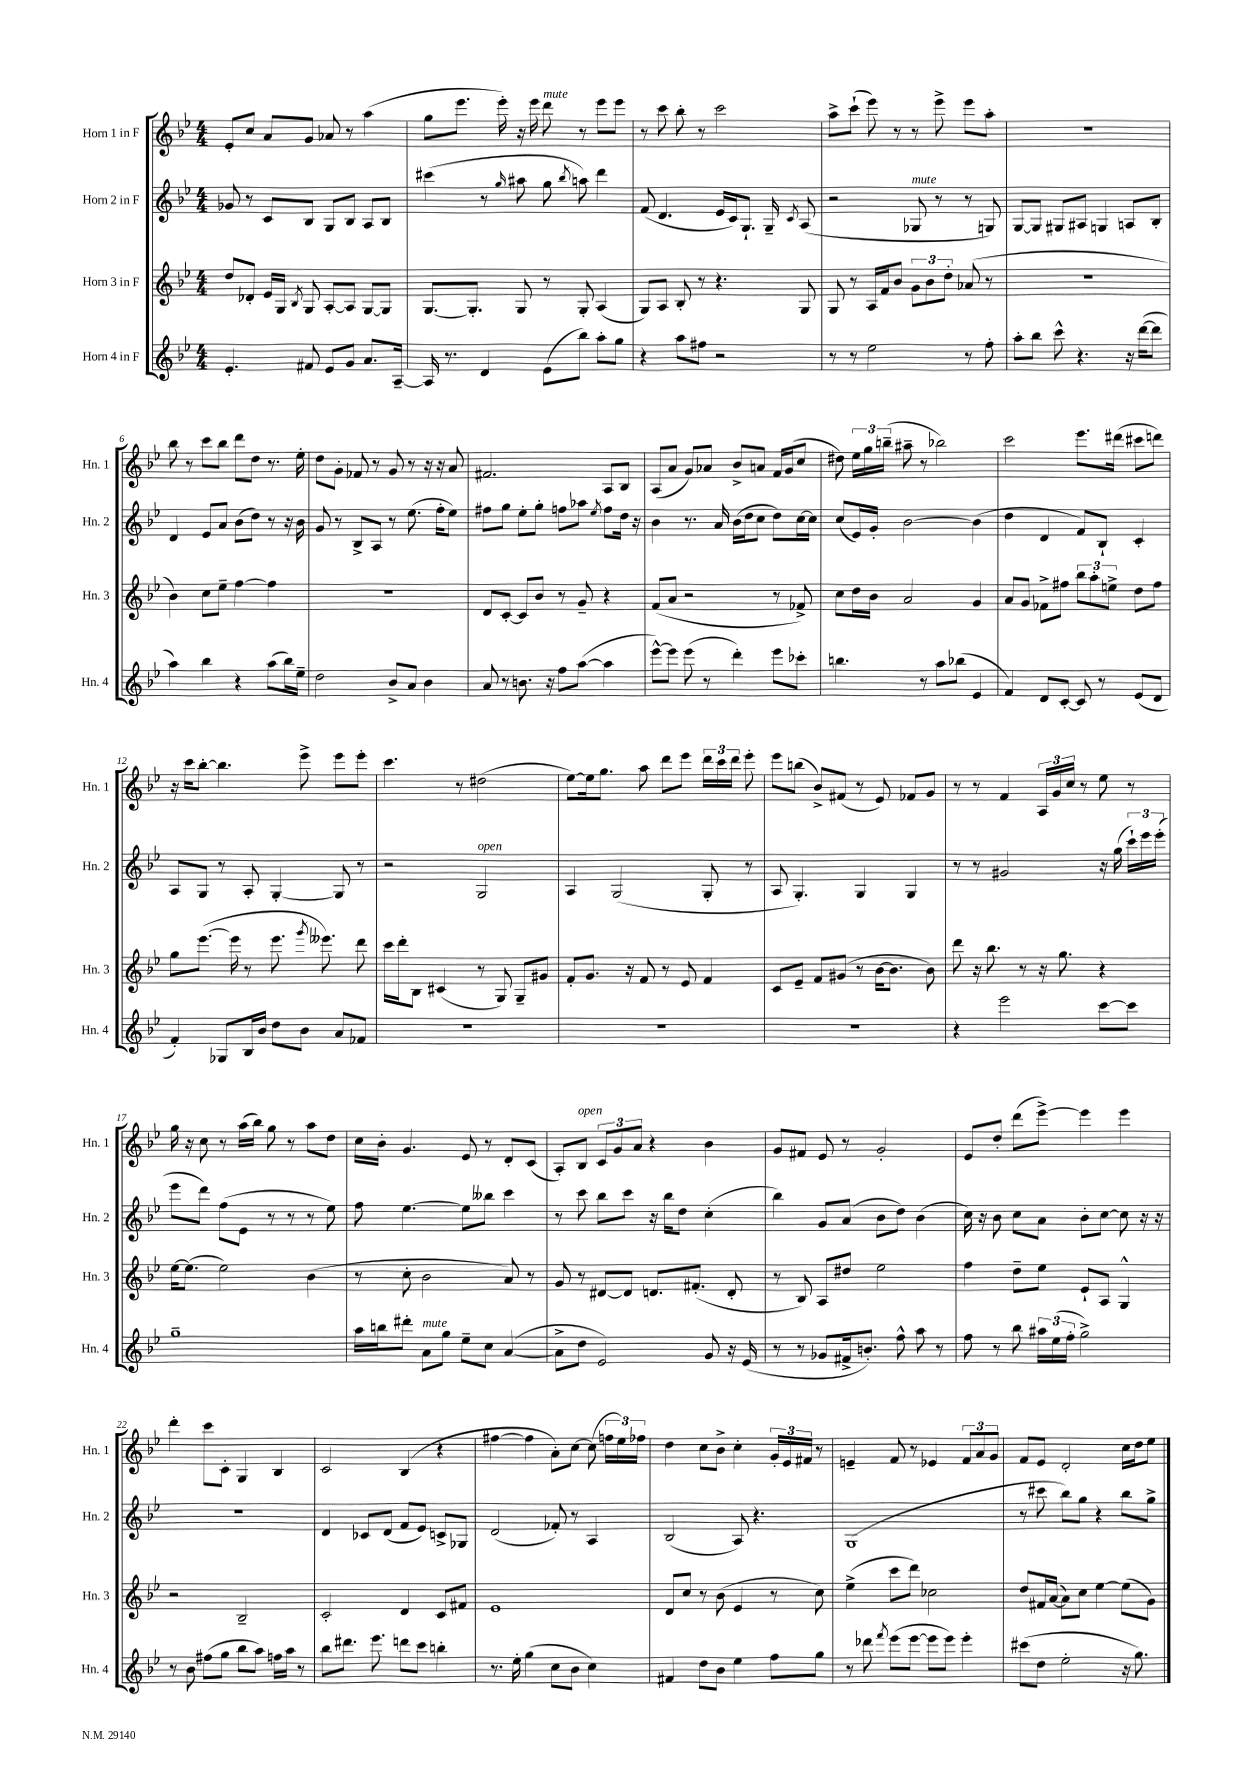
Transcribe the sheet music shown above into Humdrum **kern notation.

**kern	**kern	**kern	**kern
*part4	*part3	*part2	*part1
*staff4	*staff3	*staff2	*staff1
*I"Horn 4 in F	*I"Horn 3 in F	*I"Horn 2 in F	*I"Horn 1 in F
*I'Hn. 4	*I'Hn. 3	*I'Hn. 2	*I'Hn. 1
*clefG2	*clefG2	*clefG2	*clefG2
*k[b-e-]	*k[b-e-]	*k[b-e-]	*k[b-e-]
*M4/4	*M4/4	*M4/4	*M4/4
=1	=1	=1	=1
4.e-'/	8dd/L	8g-X/	8e-'/L
.	8d-X'/J	8r	8cc/J
.	16e-/LL	8c/L	8a/L
.	16G/JJ	.	.
.	8qB-/	.	.
8f#X/	8G/	8B-/J	8g/J
8e-/L	[8A'/L	8G/L	8a-X/
8g/J	8A/J]	8B-/J	8r
8.a/L	[8G/L	8A/L	(4aa\
.	8G/J]	8B-/J	.
[16A~/Jk	.	.	.
=2	=2	=2	=2
16A/]	[8.G/L	(4ccc#X\	8gg\L
8.r	.	.	.
.	.	.	8.eee-\J
.	8.G'/J]	.	.
4d/	.	8r	.
.	.	.	16eee-'\)
.	.	16qqgg/	.
.	8G/	8aa#X\	16r
.	.	.	16eee-\
!	!	!	!LO:TX:a:i:t=mute
(8e-\L	8r	8gg\	8ddd\
.	.	8qbb-/	.
8bb-\J)	8G'/	8aan\)	8r
8aa'\L	(4A/	4ddd\	8eee-\L
8gg\J	.	.	8eee-\J
=3	=3	=3	=3
4r	8G/L)	(8f/	8r
.	8A/J	4.d/	8ccc\
8aa\L	8B-'/	.	8bb-'\
8ff#X\J	8r	.	8r
2r	4.r	16e-/LL	2ccc\
.	.	16c/J)	.
.	.	8.G`/J	.
.	.	16G~/	.
.	.	8qc/	.
.	8G/	(8A/	.
=4	=4	=4	=4
8r	8G/	2r	8aa^\L
8r	8r	.	(8ccc`\J
2ee-\	16A/LL	.	8eee-\)
.	16f/J	.	.
.	8b-/J	.	8r
!	!	!LO:TX:a:i:t=mute	!
.	12g\L	8G-X/	8r
.	12b-\	.	.
.	.	8r	8eee-^\
.	12dd'\J	.	.
8r	(8a-X/	8r	8eee-\L
8ff'\	8r	8Gn/)	8aa'\J
=5	=5	=5	=5
8aa'\L	1r	[8G/L	1r
8bb-\J	.	8G/J]	.
8ccc^^\	.	8G#X/L	.
4.r	.	8A#X/J	.
.	.	4Gn/	.
16r	.	8An/L	.
([16ddd\KL	.	.	.
8ddd\J]	.	8B-'/J	.
!!LO:LB:g=z
=6	=6	=6	=6
4aa\)	4b-\)	4d/	8bb-\
.	.	.	8r
4bb-\	8cc\L	8e-/L	8ccc\L
.	8ee-~\J	8a/J	8bb-\J
4r	[4ff\	(8b-\L	8ddd\L
.	.	8dd\J)	8dd\J
(8aa\L	4ff\]	8r	8.r
16bb-\L)	.	16r	.
16ee-~\JJ	.	16b-\	16ee-'\
=7	=7	=7	=7
2dd\	1r	8g/	8dd\L
.	.	8r	8g'\J
.	.	8B-^/L	8f-X/
.	.	8A/J	8r
8b-^/L	.	8r	8g/
8a/J	.	(8.ee-\	8r
4b-\	.	.	16r
.	.	16ff'\KL	16r
.	.	8ee-\J)	8a/
=8	=8	=8	=8
8a/	8d/L	8ff#X\L	2.f#X/
8r	[8c'/J	8gg\J	.
8.bn\	8c/L]	8ee-'\L	.
.	8b-/J	8gg'\J	.
16r	.	.	.
8ff\L	8r	8ffn\L	.
([8aa\J	8g~/	8aa-X\J	.
.	.	8qee-/	.
4aa\]	4r	8ff\L	8A/L
.	.	16dd\Jk	8B-/J
.	.	16r	.
=9	=9	=9	=9
[8eee-^^\L)	(8f/L	4b-\	(8A/L
8eee-\J]	8a/J	.	8a/J
(8eee-\	2r	8.r	8g/L)
8r	.	.	8a-X/J
.	.	16a/	.
4ddd'\)	.	(16b-\LL	8b-^/L
.	.	16dd\J	.
.	.	8cc\J	8an/J
8eee-\L	8r	8dd\L)	16f/LL
.	.	.	(16g/J
8ccc-X'\J	8f-X^/)	[16cc\L	8cc/J
.	.	16cc\JJ]	.
=10	=10	=10	=10
4.bbn\	8cc\L	(8cc/L	8dd#X\)
.	16dd\L	16e-/L)	24ee-\LL
.	.	.	24gg\
.	16b-\JJ	16g'/JJ	.
.	.	.	(24bbn~\JJ
.	2a/	[2b-\	8aa#X~\
8r	.	.	8r
8aa\L	.	.	2bb-X\)
(8bb-X\J	.	.	.
4e-/	4g/	(4b-\]	.
=11	=11	=11	=11
4f/)	8a/L	4dd\	2ccc\
.	8g/J	.	.
8d/L	8f-X^\L	4d/	.
[8c'/J	8ff#X\J	.	.
8c/]	12bb-\L	8f/L)	8.eee-\L
.	12aa'\	.	.
8r	.	8B-`/J	.
.	12een^\J	.	.
.	.	.	(16ddd#X\Jk
(8e-/L	8dd\L	4c'/	8ccc#X\L
8d/J	8ff#\J	.	8dddn\J)
!!LO:LB:g=z
=12	=12	=12	=12
4f'/)	8gg\L	8A/L	16r
.	.	.	16ccc\KL
.	([8.eee-\J	8G/J	[8bb-'\J
8G-X/L	.	8r	4.bb-\]
.	16eee-\]	.	.
16B-/L	8r	8A'/	.
16b-/JJ	.	.	.
8dd\L	8.eee-\	[4G'/	.
8b-\J	.	.	8eee-^\
.	8qggg/	.	.
.	8.eee--X\)	.	.
8a/L	.	8G/]	8eee-\L
8f-X/J	8ddd\	8r	8eee-'\J
=13	=13	=13	=13
1r	16ccc\LL	2r	4.ccc\
.	16ddd'\J	.	.
.	8B-\J	.	.
.	(4c#X/	.	.
.	.	.	8r
!	!	!LO:TX:a:i:t=open	!
.	8r	2G/	(2dd#X\
.	8G/)	.	.
.	8G~/L	.	.
.	8g#X/J	.	.
=14	=14	=14	=14
1r	8f'/L	4A/	[8ee-\L)
.	8.g/J	.	16ee-\k]
.	.	.	8.gg\J
.	.	(2G/	.
.	16r	.	.
.	8f/	.	8aa\
.	8r	.	8ddd\L
.	8e-/	.	8eee-\J
.	4f/	8G'/	24ddd\LL
.	.	.	24ccc\
.	.	.	24ddd\JJ
.	.	8r	8eee-'\
=15	=15	=15	=15
1r	8c/L	8A/	8eee-\L
.	8e-~/J	4.G'/)	(8bbn\J
.	8f/L	.	8b-^/L)
.	(8g#X/J	.	(8f#X/J
.	8r	4G/	8r
.	[16b-\KL	.	8e-/)
.	8.b-\J]	.	.
.	.	4G/	8f-X/L
.	8b-\)	.	8g/J
=16	=16	=16	=16
4r	8ddd\	8r	8r
.	16r	8r	8r
.	8.bb-\	.	.
2eee-\	.	2g#X/	4f/
.	8r	.	.
.	16r	.	24A/LL
.	.	.	24g/
.	8.gg\	.	.
.	.	.	24cc/JJ
.	.	.	8r
[8ccc\L	4r	16r	8ee-\
.	.	(16gg\	.
8ccc\J]	.	24ccc`\LL)	8r
.	.	24eee-\	.
.	.	(24eee-'\JJ	.
!!LO:LB:g=z
=17	=17	=17	=17
1gg~	[16ee-\KL	8eee-\L	16gg\
.	(8.ee-\J]	.	16r
.	.	8ddd\J)	8cc\
.	2ee-\)	(8ff\L	8r
.	.	8e-\J	(16aa\LL
.	.	.	16bb-\JJ)
.	.	8r	8gg\
.	.	8r	8r
.	(4b-\	8r	8aa\L
.	.	8ee-\)	8dd\J
=18	=18	=18	=18
16aa\LL	8r	8ff\	16cc\LL
16bbn\J	.	.	16b-'\JJ
8ddd#X'\J	8cc'\	[4.ee-\	4.g/
!LO:TX:a:i:t=mute	!	!	!
8a\L	2b-\	.	.
8gg\J	.	.	.
8ee-~\L	.	8ee-\L]	8e-/
8cc\J	.	8bb--X\J	8r
([4a/	8a/)	4ccc\	8d'/L
.	8r	.	(8c/J
=19	=19	=19	=19
8a^\L]	8g/	8r	8A'/L)
!	!	!	!LO:TX:a:i:t=open
8dd\J	8r	8ccc\	8B-/J
2e-/)	[8d#X/L	8bb-\L	12c/L
.	.	.	12g/
.	8d#/J]	8ccc\J	.
.	.	.	12a/J
.	8.dn/L	16r	4r
.	.	16bb-\KL	.
.	.	8dd\J	.
.	(8.f#X'/J	.	.
8g/	.	(4cc'\	4b-\
16r	8d'/	.	.
(16e-/	.	.	.
=20	=20	=20	=20
8r	8r	4bb-\)	8g/L
8r	8B-/)	.	8f#X/J
8g-X/L	8A/L	8g/L	8e-/
16f#X^/k	8dd#X/J	(8a/J	8r
8.bn'/J)	.	.	.
.	2ee-\	8b-\L	2g'/
8ff^^\	.	8dd\J)	.
8aa\	.	(4b-\	.
8r	.	.	.
=21	=21	=21	=21
8ff\	4ff\	16cc\)	8e-/L
.	.	16r	.
8r	.	8b-\	8dd'/J
8bb-\	8dd~\L	8cc\L	(8ddd\L
24aa#X\LL	8ee-\J	8a\J	[8eee-^\J)
(24ee-\	.	.	.
24ff'\JJ	.	.	.
2gg^\)	8e-`/L	8b-'\L	4eee-\]
.	8A/J	[8cc\J	.
.	4G^^/	8cc\]	4eee-\
.	.	16r	.
.	.	16r	.
!!LO:LB:g=z
=22	=22	=22	=22
8r	2r	1r	4ddd'\
8b-\	.	.	.
(8ff#X\L	.	.	8ccc\L
8gg\J	.	.	8c'\J
8bb-\L	2B-~/	.	4G/
8aa\J)	.	.	.
16ffn\LL	.	.	4B-/
16aa\JJ	.	.	.
8r	.	.	.
=23	=23	=23	=23
8bb-\L	2c'/	4d/	2c/
8.ddd#X\J	.	.	.
.	.	8c-X/L	.
8.eee-\	.	.	.
.	.	(8d/J	.
8dddn\L	4d/	8f/L	(4B-/
8ccc\J	.	8e-/J)	.
4bbn'\	8c/L	8cn^/L	4r
.	8f#X/J	8G-X/J	.
=24	=24	=24	=24
8.r	1e-	(2d/	[4ff#X\
16ee-'\	.	.	.
(4gg\	.	.	4ff#\]
8cc\L	.	8f-X'/)	8a'\L)
8b-\J	.	8r	[8cc\J
4cc\)	.	4A/	(8cc\]
.	.	.	24ffn\LL
.	.	.	24ee-\)
.	.	.	24ff-X\JJ
=25	=25	=25	=25
4f#X/	8d/L	(2B-/	4dd\
.	8cc/J	.	.
8dd\L	8r	.	8cc\L
8b-\J	(8b-\	.	8b-^\J
4ee-\	4e-/	8A/)	4cc'\
.	.	4.r	.
8ff\L	8r	.	24g'/LL
.	.	.	24e-/
.	.	.	24f#X/JJ
8gg\J	8cc\)	.	8r
=26	=26	=26	=26
8r	(4ee-^\	(1G	4en~/
8ddd-X\	.	.	.
8qfff/	.	.	.
(8eee-\L	8ccc\L	.	8f/
[8eee-\J	8ddd\J)	.	8r
8eee-\L]	2cc-X\	.	4e-X/
8eee-\J)	.	.	.
4eee-'\	.	.	12f/L
.	.	.	12a/
.	.	.	12g/J
=27	=27	=27	=27
(8ccc#X\L	8dd/L	8r	8f/L
8dd\J	16f#X/L	8ccc#X\	8e-/J
.	([16a/JJ	.	.
2ee-'\	8a\L])	8bb-\L)	2d'/
.	8cc\J	8gg\J	.
.	[4ee-\	4r	.
16r	(8ee-\L]	8bb-\L	16cc\LL
8.gg\)	.	.	16dd\J
.	8g\J)	8gg^\J	8ee-\J
==	==	==	==
*-	*-	*-	*-
